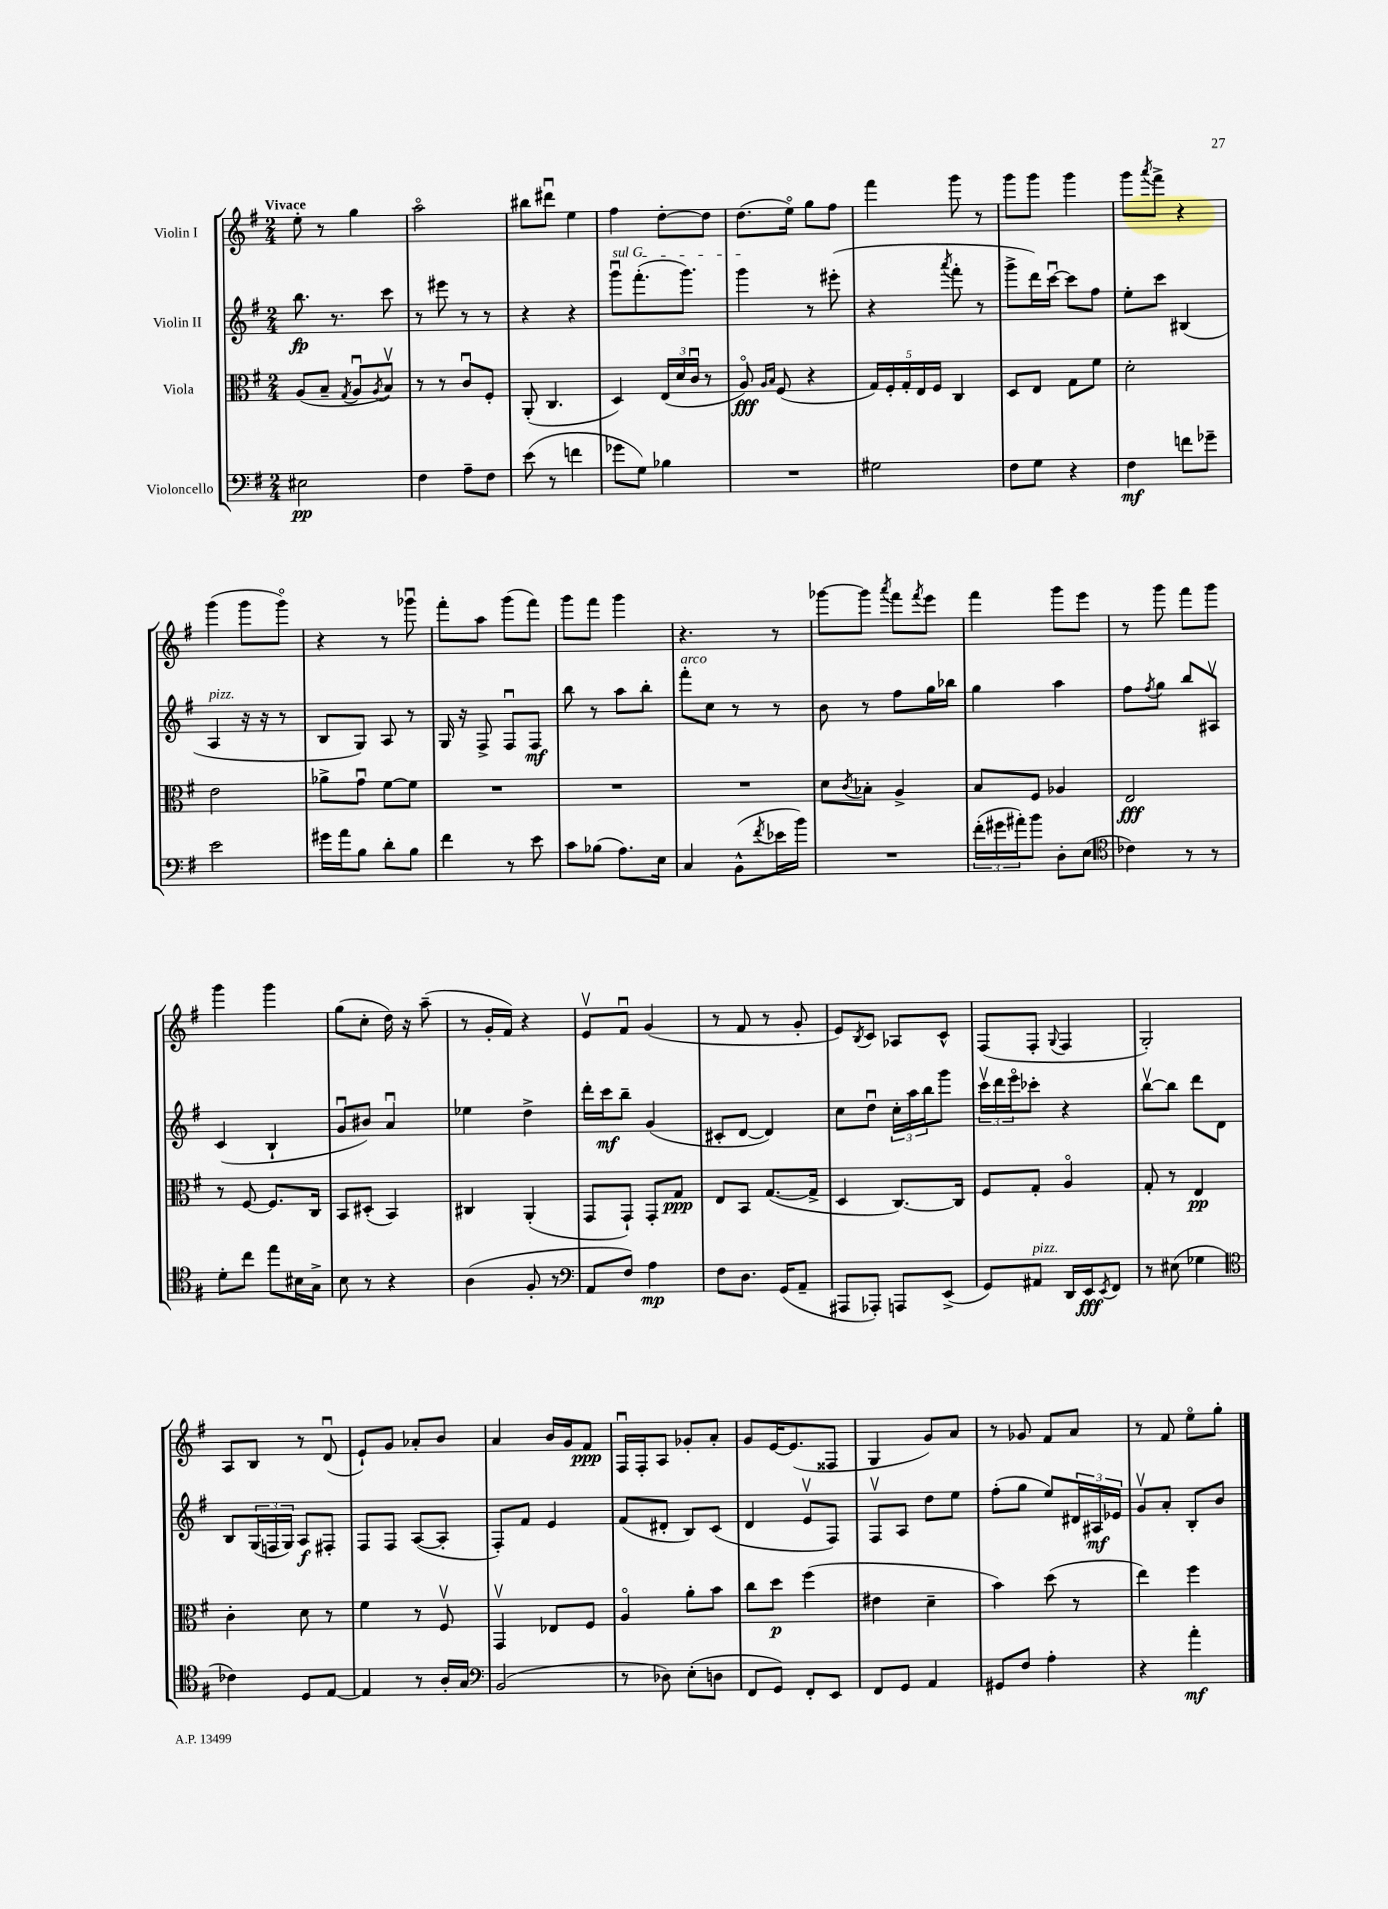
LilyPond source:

<<
\new StaffGroup <<
\new Staff = "s0" \with { instrumentName = "Violin I" } {
    \clef treble \key g \major \numericTimeSignature \time 2/4 \tempo "Vivace"
    e''8-. r8 g''4 |
    a''2\flageolet |
    bis''8 dis'''8\downbow e''4 |
    fis''4 d''8~-. d''8 |
    d''8.( e''16\flageolet) g''8 fis''8 |
    fis'''4 g'''8 r8 |
    g'''8 g'''8 g'''4 |
    g'''8 \acciaccatura { a'''8 } fis'''8-> r4 |
    g'''4( g'''8 g'''8\flageolet) |
    r4 r8 ges'''8\downbow |
    fis'''8-. a''8 g'''8( fis'''8) |
    g'''8 fis'''8 g'''4 |
    r4. r8 |
    ges'''8~ ges'''8 \acciaccatura { a'''8 } fis'''8 \acciaccatura { fis'''8 } e'''8 |
    fis'''4 g'''8 e'''8 |
    r8 g'''8 fis'''8 g'''8 |
    g'''4 g'''4 |
    g''8( c''8-. d''16) r16 a''8--( |
    r8 g'16-. fis'16) r4 |
    e'8\upbow fis'8\downbow g'4( |
    r8 fis'8 r8 g'8-. |
    e'8) \acciaccatura { b8 } c'8 aes8 c'8-^ |
    fis8( fis8-. \appoggiatura { g8 } fis4 |
    g2-.) |
    a8 b8 r8 d'8\downbow( |
    e'8-!) g'8 aes'8-. b'8 |
    a'4 b'16 g'16 fis'8\ppp |
    fis16\downbow fis16-. a8 ges'8-. a'8-. |
    g'8 e'16~ e'8.( fisis8 |
    g4 g'8) a'8 |
    r8 ges'8 fis'8 a'8 |
    r8 fis'8 e''8\flageolet g''8-. \bar "|." |
}
\new Staff = "s1" \with { instrumentName = "Violin II" } {
    \clef treble \key g \major \numericTimeSignature \time 2/4
    b''8.\fp r8. c'''8 |
    r8 eis'''8 r8 r8 |
    r4 r4 |
    \once \override TextSpanner.bound-details.left.text = \markup { \italic "sul G" } g'''8\downbow\startTextSpan fis'''8.-.( g'''8.) |
    g'''4\stopTextSpan r8 eis'''8-.( |
    r4 \acciaccatura { a'''8 } fis'''8-. r8 |
    g'''8-> d'''16) c'''16~\downbow c'''8 fis''8 |
    e''8-. c'''8 bis4( |
    a4^\markup { \italic "pizz." } r16 r16 r8 |
    b8 g8) a8 r8 |
    g16 r16 fis8-> fis8\downbow fis8\mf |
    b''8 r8 a''8 b''8-. |
    fis'''8-.^\markup { \italic "arco" } c''8 r8 r8 |
    b'8 r8 fis''8 g''16 bes''16 |
    g''4 a''4 |
    fis''8 \acciaccatura { fis''8 } g''8 b''8 ais8\upbow |
    c'4( b4-! |
    g'8\downbow bis'8) a'4\downbow |
    ees''4 d''4-> |
    d'''16-. c'''16\mf b''8-- g'4( |
    cis'8-. d'8~ d'4) |
    c''8 d''8\downbow \tuplet 3/2 { c''16-. a''16 b''16 } g'''8 |
    \tuplet 3/2 { c'''16\upbow d'''16 e'''16\flageolet } ces'''8-. r4 |
    b''8~\upbow b''8 d'''8 d'8 |
    b8 \tuplet 3/2 { g16( f16 g16) } a8\f fis8-. |
    fis8 fis8 a8~( a8-. |
    fis8-.) fis'8 e'4 |
    fis'8( dis'8-. b8) c'8( |
    d'4 e'8\upbow fis8) |
    fis8\upbow a8 d''8 e''8 |
    fis''8-.( g''8 e''8) \tuplet 3/2 { dis'16 ais16\mf ees'16 } |
    g'8\upbow a'8-. b8-. b'8 \bar "|." |
}
\new Staff = "s2" \with { instrumentName = "Viola" } {
    \clef alto \key g \major \numericTimeSignature \time 2/4
    a8( b8-- \acciaccatura { g8 } a8\downbow \acciaccatura { a8 } b8\upbow) |
    r8 r8 c'8\downbow fis8-. |
    a,8-.( c4. |
    d4) \tuplet 3/2 { e16( d'16 c'16\downbow } r8 |
    a8\flageolet\fff) \grace { a16 b16 } fis8( r4 |
    \tuplet 5/4 { g16) fis16-. g16-. e16 fis16 } c4 |
    d8 e8 g8 fis'8 |
    d'2-. |
    e'2 |
    aes'8-> g'8\downbow fis'8~ fis'8 |
    R2 |
    R2 |
    R2 |
    d'8 \acciaccatura { c'8 } bes8-. a4-> |
    b8 fis8 aes4 |
    e2\fff |
    r8 fis8~ fis8. c16 |
    b,8 dis8-.( b,4) |
    cis4 a,4-.( |
    g,8 g,8-!) g,8-. g8\ppp |
    e8 b,8 g8.~( g16-> |
    d4 c8.~) c16 |
    fis8 g8-. a4\flageolet |
    g8-. r8 e4\pp |
    c'4-. d'8 r8 |
    fis'4 r8 fis8\upbow |
    g,4\upbow ees8 fis8 |
    a4\flageolet a'8-. b'8 |
    c''8 d''8\p fis''4( |
    eis'4 d'4-- |
    b'4) d''8( r8 |
    e''4) fis''4 \bar "|." |
}
\new Staff = "s3" \with { instrumentName = "Violoncello" } {
    \clef bass \key g \major \numericTimeSignature \time 2/4
    eis2\pp |
    fis4 a8-- fis8 |
    e'8( r8 f'4 |
    ges'8 g8) bes4 |
    R2 |
    gis2 |
    fis8 g8 r4 |
    fis4\mf f'8 ges'8-- |
    e'2 |
    gis'16 a'16 b8 d'8-. b8 |
    fis'4 r8 e'8 |
    c'8 bes8( a8.) e16 |
    c4 b,8-^( \acciaccatura { fis'8 } ees'16 b'16) |
    R2 |
    \tuplet 3/2 { fis'16-.( gis'16 ais'16-.) } b'8 d8-. e8( |
    \clef tenor ces'4) r8 r8 |
    d'8-. c''8 e''8 bis16 g16-> |
    b8 r8 r4 |
    a4( fis8-. r8 |
    \clef bass a,8 fis8) a4\mp |
    fis8 d8. g,16( a,8-- |
    ais,,8 aes,,8-.) a,,8 e,8->( |
    g,8) ais,8^\markup { \italic "pizz." } d,16 e,16\fff \acciaccatura { e,8 } fis,8 |
    r8 eis8( ges4 |
    \clef tenor ces'4) d8 e8~ |
    e4 r8 a16-. g16 |
    \clef bass b,2( |
    r8 des8) e8-.( d8 |
    fis,8 g,8) fis,8-. e,8 |
    fis,8 g,8 a,4 |
    gis,8 fis8 a4-. |
    r4 a'4-.\mf \bar "|." |
}
>>
>>
\layout { \context { \Score \remove "Bar_number_engraver" } }
